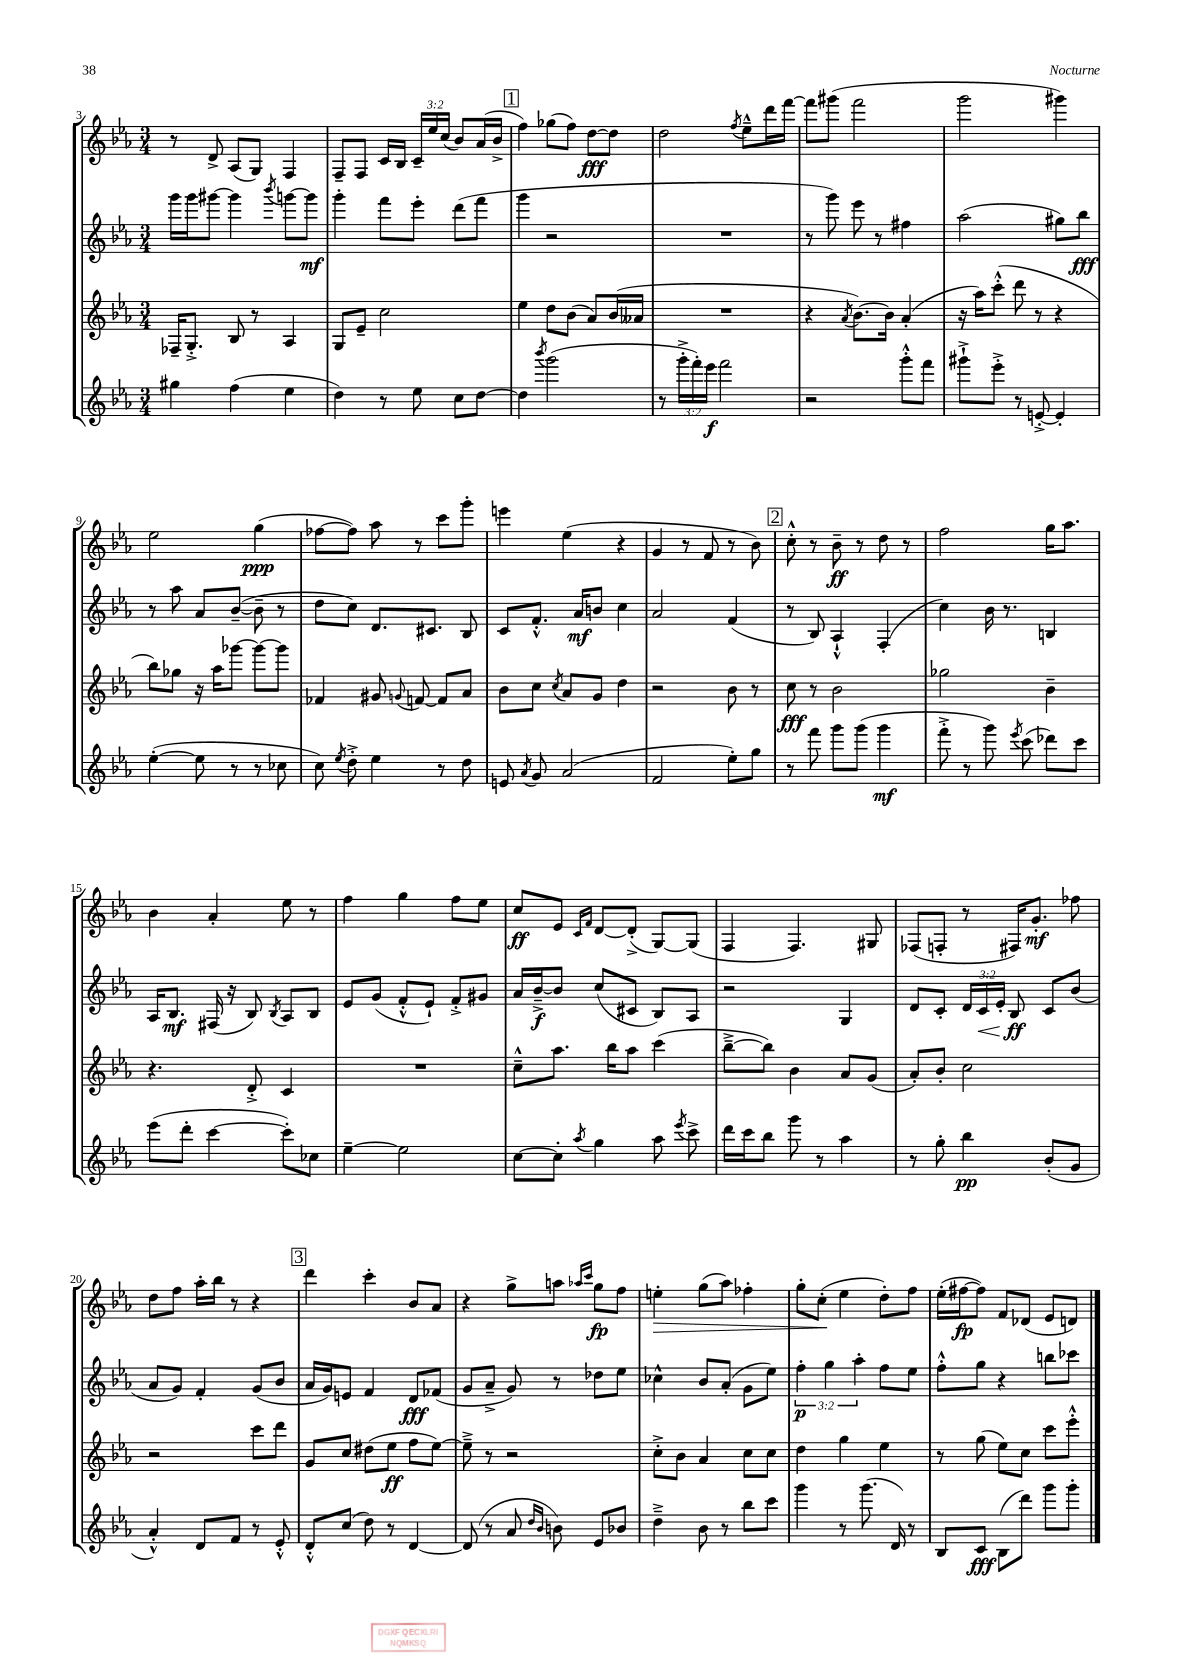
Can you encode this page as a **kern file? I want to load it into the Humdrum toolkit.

**kern	**dynam	**kern	**dynam	**kern	**dynam	**kern	**dynam
*part4	*part4	*part3	*part3	*part2	*part2	*part1	*part1
*staff4	*staff4	*staff3	*staff3	*staff2	*staff2	*staff1	*staff1
*clefG2	*	*clefG2	*	*clefG2	*	*clefG2	*
*k[b-e-a-]	*	*k[b-e-a-]	*	*k[b-e-a-]	*	*k[b-e-a-]	*
*M3/4	*	*M3/4	*	*M3/4	*	*M3/4	*
=3	=3	=3	=3	=3	=3	=3	=3
4gg#X\	.	16F-X~/KL	.	16ggg\LL	.	8r	.
.	.	8.G'^/J	.	16ggg\J	.	.	.
.	.	.	.	[8ggg#X\J	.	8d^/	.
(4ff\	.	8B-/	.	4ggg#\]	.	(8A-/L	.
.	.	8r	.	.	.	8G/J)	.
.	.	.	.	8qbbb-/	.	.	.
4ee-\	.	4A-/	.	[8gggn\L	.	4F/	.
.	.	.	.	8ggg\J]	mf	.	.
=4	=4	=4	=4	=4	=4	=4	=4
4dd\)	.	8G/L	.	4ggg'\	.	8F~/L	.
.	.	8e-~/J	.	.	.	8F/J	.
8r	.	2cc\	.	8fff\L	.	16c/LL	.
.	.	.	.	.	.	16B-/JJ	.
8ee-\	.	.	.	8eee-'\J	.	24c~/LL	.
.	.	.	.	.	.	24ee-/	.
.	.	.	.	.	.	(24cc/JJ	.
8cc\L	.	.	.	(8ddd\L	.	8b-/L)	.
[8dd\J	.	.	.	8fff\J	.	(16a-/L	.
.	.	.	.	.	.	16b-^/JJ	.
!!LO:REH:place=s1:t=1
=5	=5	=5	=5	=5	=5	=5	=5
4dd\]	.	4ee-\	.	4ggg\	.	4ff\)	.
8qbbb-/	.	.	.	.	.	.	.
(2ggg\	.	8dd\L	.	2r	.	(8gg-X\L	.
.	.	(8b-\J	.	.	.	8ff\J)	.
.	.	8a-/L)	.	.	.	[8dd\L	fff
.	.	(16b-/L	.	.	.	8dd\J]	.
.	.	16a--X/JJ	.	.	.	.	.
=6	=6	=6	=6	=6	=6	=6	=6
8r	.	2.r	.	2.r	.	2dd\	.
24ggg'^\LL	.	.	.	.	.	.	.
24fff'\)	.	.	.	.	.	.	.
24eee-\JJ	f	.	.	.	.	.	.
2fff\	.	.	.	.	.	.	.
.	.	.	.	.	.	8qff/	.
.	.	.	.	.	.	8ee-~^^\L	.
.	.	.	.	.	.	16ddd\L	.
.	.	.	.	.	.	[16fff\JJ	.
=7	=7	=7	=7	=7	=7	=7	=7
2r	.	4r	.	8r	.	8fff\L]	.
.	.	.	.	8ggg\)	.	(8ggg#X\J	.
.	.	8qa-/	.	.	.	.	.
.	.	[8.b-\L)	.	8eee-\	.	2fff\	.
.	.	.	.	8r	.	.	.
.	.	16b-\Jk]	.	.	.	.	.
8ggg'^^\L	.	(4a-'/	.	4ff#X\	.	.	.
8fff\J	.	.	.	.	.	.	.
=8	=8	=8	=8	=8	=8	=8	=8
8ggg#X`^\L	.	16r	.	(2aa-\	.	2ggg\	.
.	.	16aa-\KL)	.	.	.	.	.
8eee-'^\J	.	(8ccc'^^\J	.	.	.	.	.
8r	.	8ddd\	.	.	.	.	.
[8en'^/	.	8r	.	.	.	.	.
4e'/]	.	4r	.	8gg#X\L)	.	4ggg#X\)	.
.	.	.	.	8bb-\J	fff	.	.
!!LO:LB:g=z
=9	=9	=9	=9	=9	=9	=9	=9
([4ee-'\	.	8bb-\L)	.	8r	.	2ee-\	.
.	.	8gg-X\J	.	8aa-\	.	.	.
8ee-\]	.	16r	.	8a-/L	.	.	.
.	.	16aa-\KL	.	.	.	.	.
8r	.	[8ggg-X\J	.	([8b-~/J	.	.	.
8r	.	8ggg-\L_	.	8b-~\]	.	(4gg\	ppp
8cc-X\	.	8ggg-\J]	.	8r	.	.	.
=10	=10	=10	=10	=10	=10	=10	=10
8cc\)	.	4f-X/	.	8dd\L	.	[8ff-X\L	.
8qee-/	.	.	.	.	.	.	.
8dd'^\	.	.	.	8cc\J)	.	8ff-\J])	.
4ee-\	.	8g#X/	.	8.d/L	.	8aa-\	.
.	.	8qqgn/	.	.	.	.	.
.	.	[8fn/	.	.	.	8r	.
.	.	.	.	8.c#X/J	.	.	.
8r	.	8f/L]	.	.	.	8ccc\L	.
8dd\	.	8a-/J	.	8B-/	.	8ggg'\J	.
=11	=11	=11	=11	=11	=11	=11	=11
8en/	.	8b-\L	.	8c/L	.	4eeen\	.
8qa-/	.	.	.	.	.	.	.
8g/	.	8cc\J	.	8.f'^^/J	.	.	.
.	.	8qcc/	.	.	.	.	.
(2a-/	.	8a-/L	.	.	.	(4ee-\	.
.	.	.	.	16a-/KL	mf	.	.
.	.	8g/J	.	8bn/J	.	.	.
.	.	4dd\	.	4cc\	.	4r	.
=12	=12	=12	=12	=12	=12	=12	=12
2f/	.	2r	.	2a-/	.	4g/	.
.	.	.	.	.	.	8r	.
.	.	.	.	.	.	8f/	.
8ee-'\L)	.	8b-\	.	(4f/	.	8r	.
8gg\J	.	8r	.	.	.	8b-\)	.
!!LO:REH:place=s1:t=2
=13	=13	=13	=13	=13	=13	=13	=13
8r	.	8cc\	fff	8r	.	8cc'^^\	.
8fff\	.	8r	.	8B-/)	.	8r	.
8ggg\L	.	2b-\	.	4A-`^^/	.	8b-~\	ff
(8ggg\J	.	.	.	.	.	8r	.
4ggg\	mf	.	.	(4F'/	.	8dd\	.
.	.	.	.	.	.	8r	.
=14	=14	=14	=14	=14	=14	=14	=14
8fff'^\	.	2gg-X\	.	4cc\)	.	2ff\	.
8r	.	.	.	.	.	.	.
8ggg\)	.	.	.	16b-\	.	.	.
.	.	.	.	8.r	.	.	.
8qeee-/	.	.	.	.	.	.	.
(8ccc\	.	.	.	.	.	.	.
8ddd-X\L)	.	4b-~\	.	4Bn/	.	16gg\KL	.
.	.	.	.	.	.	8.aa-\J	.
8ccc\J	.	.	.	.	.	.	.
!!LO:LB:g=z
=15	=15	=15	=15	=15	=15	=15	=15
(8eee-\L	.	4.r	.	16A-/KL	.	4b-\	.
.	.	.	.	8.B-/J	mf	.	.
8ddd'\J	.	.	.	.	.	.	.
[4ccc\	.	.	.	(16F#X/	.	4a-'/	.
.	.	.	.	16r	.	.	.
.	.	8d'^/	.	8B-/)	.	.	.
.	.	.	.	8qB-/	.	.	.
8ccc'\L])	.	4c/	.	8A-/L	.	8ee-\	.
8cc-X\J	.	.	.	8B-/J	.	8r	.
=16	=16	=16	=16	=16	=16	=16	=16
[4ee-~\	.	2.r	.	8e-/L	.	4ff\	.
.	.	.	.	(8g/J	.	.	.
2ee-\]	.	.	.	8f'^^/L	.	4gg\	.
.	.	.	.	8e-`/J)	.	.	.
.	.	.	.	8f'^/L	.	8ff\L	.
.	.	.	.	8g#X/J	.	8ee-\J	.
=17	=17	=17	=17	=17	=17	=17	=17
[8cc\L	.	8cc~^^\L	.	16a-/LL	.	8cc/L	ff
.	.	.	.	[16b-~^/J	f	.	.
8cc'\J]	.	8.aa-\J	.	8b-/J]	.	8e-/J	.
.	.	.	.	.	.	16qqc/LL	.
8qaa-/	.	.	.	.	.	16qqf/JJ	.
4gg\	.	.	.	(8cc/L	.	[8d/L	.
.	.	16bb-\KL	.	.	.	.	.
.	.	8aa-\J	.	8c#X/J	.	(8d'^/J]	.
8aa-\	.	(4ccc\	.	8B-/L)	.	[8G/L)	.
8qeee-/	.	.	.	.	.	.	.
8ccc^\	.	.	.	8A-/J	.	(8G/J]	.
=18	=18	=18	=18	=18	=18	=18	=18
16ddd\LL	.	[8bb-~^\L	.	2r	.	4F/	.
16ccc\J	.	.	.	.	.	.	.
8bb-\J	.	8bb-\J])	.	.	.	.	.
8ggg\	.	4b-\	.	.	.	4.F/)	.
8r	.	.	.	.	.	.	.
4aa-\	.	8a-/L	.	4G/	.	.	.
.	.	(8g/J	.	.	.	8G#X/	.
=19	=19	=19	=19	=19	=19	=19	=19
8r	.	8a-'/L)	.	8d/L	.	(8F-X/L	.
8gg'\	.	8b-'/J	.	8c'/J	.	8Fn'/J	.
4bb-\	pp	2cc\	.	24d/LL	.	8r	.
!	!	!	!	!	!LO:HP:b	!	!
.	.	.	.	24c/	<	.	.
.	.	.	.	24e-'/JJ	.	.	.
.	.	.	.	8B-/	ff	16F#X/KL)	.
.	.	.	.	.	.	8.g'/J	mf
(8b-'/L	.	.	.	8c/L	[	.	.
8g/J	.	.	.	(8b-/J	.	8ff-X\	.
!!LO:LB:g=z
=20	=20	=20	=20	=20	=20	=20	=20
4a-'^^/)	.	2r	.	8a-/L	.	8dd\L	.
.	.	.	.	8g/J)	.	8ff\J	.
8d/L	.	.	.	4f'/	.	16aa-'\LL	.
.	.	.	.	.	.	16bb-\JJ	.
8f/J	.	.	.	.	.	8r	.
8r	.	8ccc\L	.	(8g/L	.	4r	.
8e-'^^/	.	8ddd\J	.	8b-/J	.	.	.
!!LO:REH:place=s1:t=3
=21	=21	=21	=21	=21	=21	=21	=21
8d'^^/L	.	8g/L	.	16a-/LL	.	4ddd\	.
.	.	.	.	16g/J)	.	.	.
(8cc/J	.	8cc/J	.	8en/J	.	.	.
8dd\)	.	(8dd#X\L	.	4f/	.	4ccc'\	.
8r	.	8ee-\J	ff	.	.	.	.
[4d/	.	8ff\L	.	8d/L	fff	8b-/L	.
.	.	[8ee-\J)	.	(8f-X/J	.	8a-/J	.
=22	=22	=22	=22	=22	=22	=22	=22
(8d/]	.	8ee-~^\]	.	8g/L	.	4r	.
8r	.	8r	.	8a-~^/J	.	.	.
8a-/	.	2r	.	8g/)	.	8gg^\L	.
16qqdd/LL	.	.	.	.	.	.	.
16qqb-/JJ	.	.	.	.	.	.	.
8bn\)	.	.	.	8r	.	8aan\J	.
.	.	.	.	.	.	16qqaa-X/LL	.
.	.	.	.	.	.	16qqccc/JJ	.
8e-/L	.	.	.	8dd-X\L	.	8gg\L	fp
8b-X/J	.	.	.	8ee-\J	.	8ff\J	.
=23	=23	=23	=23	=23	=23	=23	=23
!	!	!	!	!	!	!	!LO:HP:b
4dd~^\	.	8cc'^\L	.	4cc-X^^\	.	4een'\	>
.	.	8b-\J	.	.	.	.	.
8b-\	.	4a-/	.	8b-/L	.	(8gg\L	.
8r	.	.	.	(8a-'/J	.	8aa-\J)	.
8bb-\L	.	8cc\L	.	8g\L	.	4ff-X'\	.
8ccc\J	.	8cc\J	.	8ee-\J)	.	.	.
=24	=24	=24	=24	=24	=24	=24	=24
4ggg\	.	4dd\	.	6ff'\	p	8gg'\L	.
.	.	.	.	.	.	(8cc'\J	.
.	.	.	.	6gg\	.	.	.
8r	.	4gg\	.	.	.	4ee-\	]
.	.	.	.	6aa-'\	.	.	.
(8.ggg\	.	.	.	.	.	.	.
.	.	4ee-\	.	8ff\L	.	8dd'\L)	.
16d/)	.	.	.	.	.	.	.
8r	.	.	.	8ee-\J	.	8ff\J	.
=25	=25	=25	=25	=25	=25	=25	=25
8B-/L	.	8r	.	8ff'^^\L	.	(16ee-'\LL	.
.	.	.	.	.	.	[16ff#X\J	fp
8c/J	fff	(8gg\	.	8gg\J	.	8ff#\J])	.
(8B-\L	.	8ee-\L)	.	4r	.	8f/L	.
8ddd\J)	.	8cc\J	.	.	.	(8d-X/J	.
8ggg\L	.	8ccc\L	.	8bbn\L	.	8e-/L	.
8ggg'\J	.	8eee-'^^\J	.	8ccc-X\J	.	8dn/J)	.
==	==	==	==	==	==	==	==
*-	*-	*-	*-	*-	*-	*-	*-
